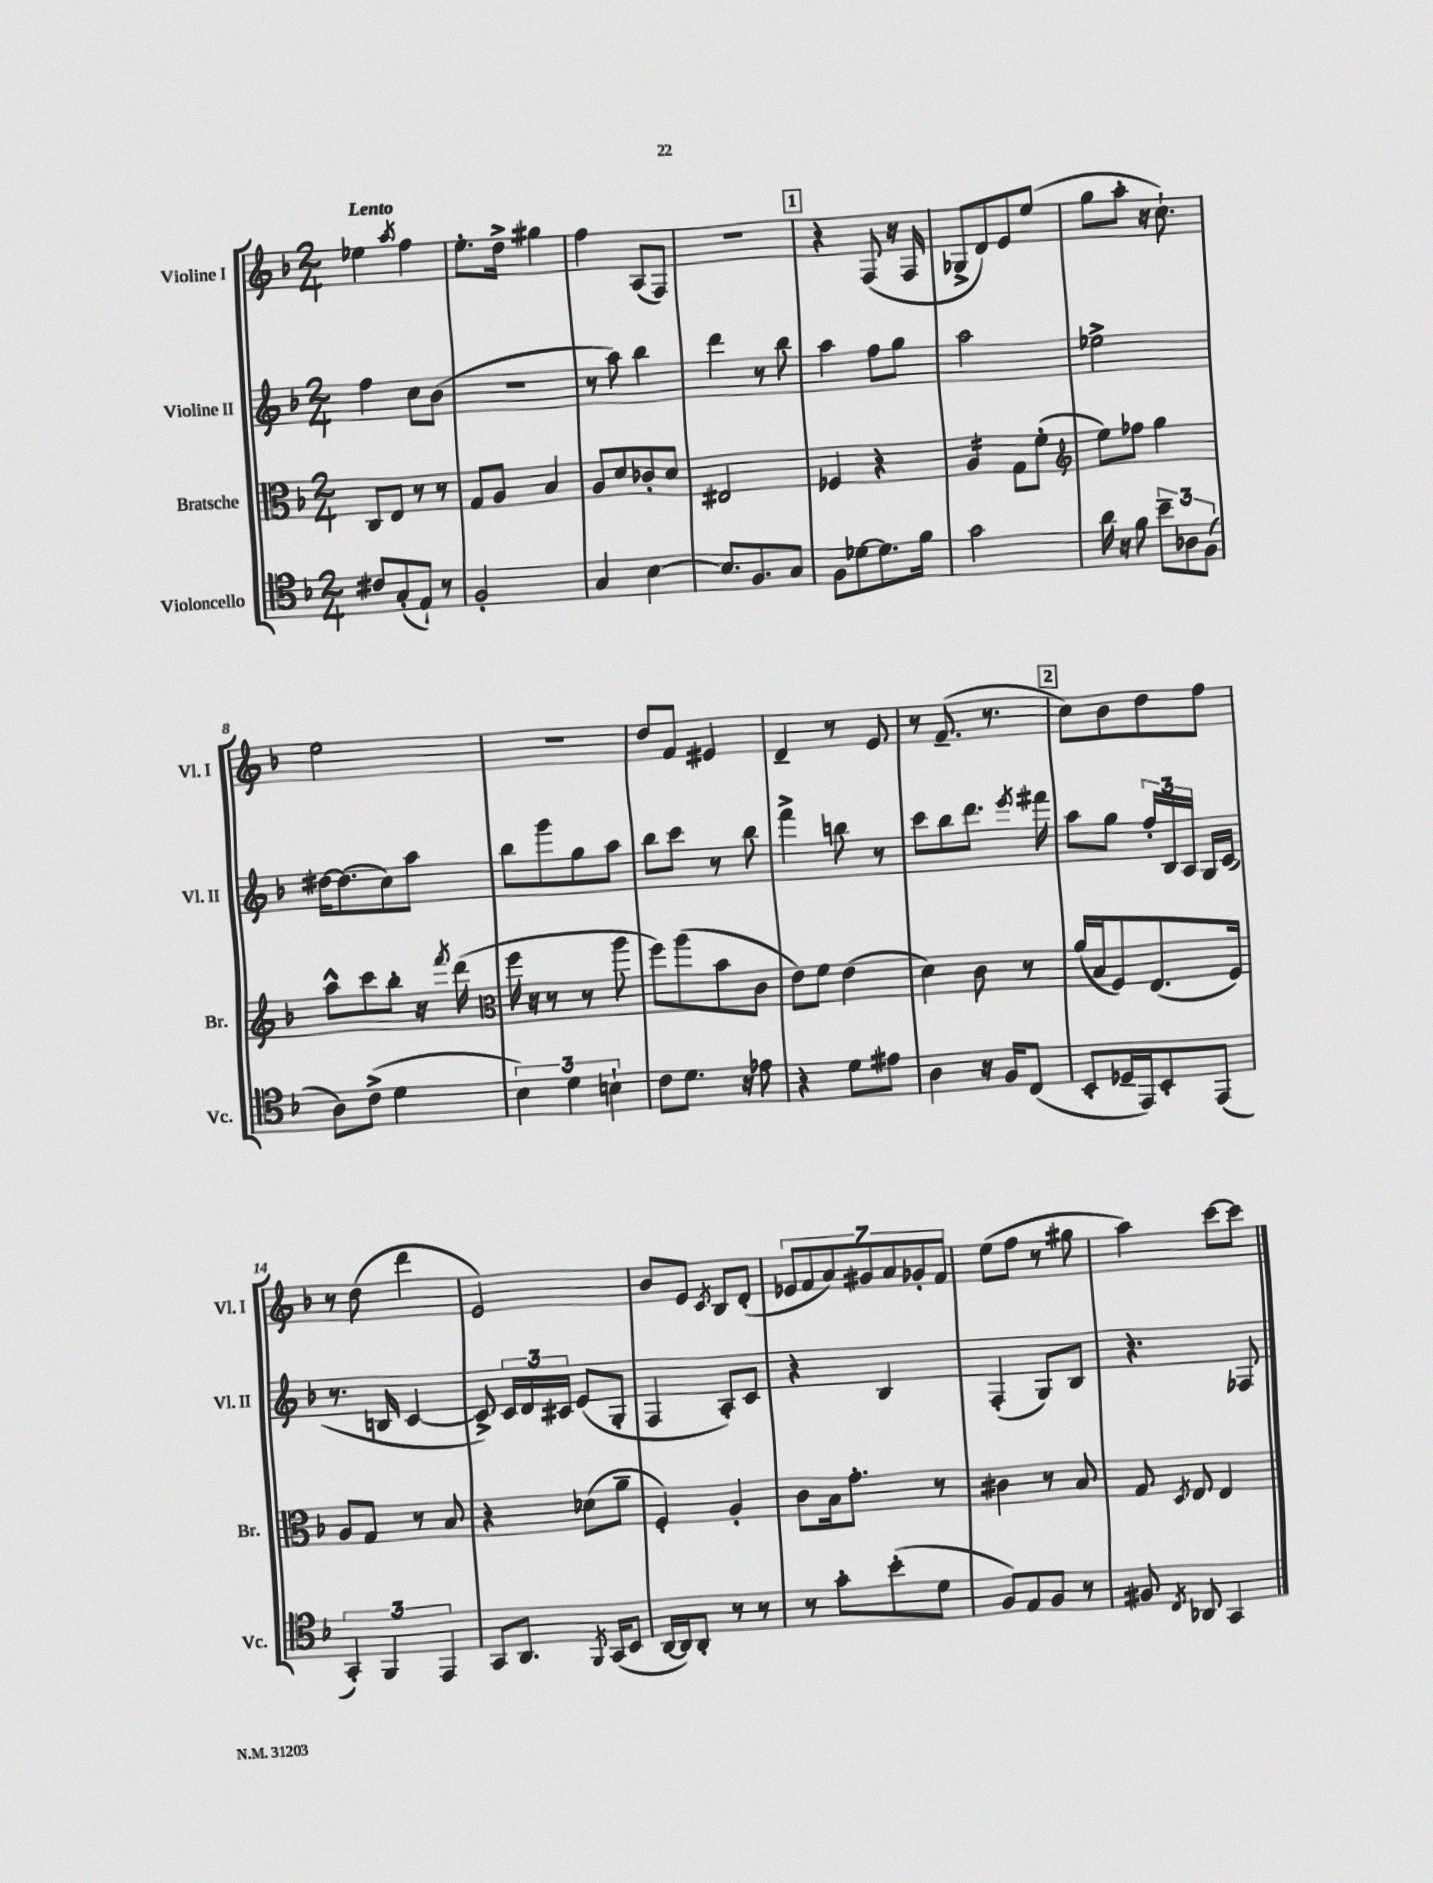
<<
\new StaffGroup <<
\new Staff = "s0" \with { instrumentName = "Violine I" shortInstrumentName = "Vl. I" } {
    \clef treble \key f \major \numericTimeSignature \time 2/4 \tempo "Lento"
    \autoBeamOff ees''4 \acciaccatura { a''8 } f''4 |
    e''8.[-. d''16]-> gis''4 |
    f''4 a8[( f8]) |
    R2 |
    \mark \markup { \box "1" } r4 f8( r16 f16 |
    ges8[-> d'8) e'8 e''8]( |
    g''8[ a''8]-. r16 c''8.-!) |
    e''2 |
    R2 |
    d''8[ f'8] eis'4 |
    d'4-- r8 e'8 |
    r8 f'8.--( r8. |
    \mark \markup { \box "2" } c''8[) bes'8 d''8 f''8] |
    r8 d''8( d'''4 |
    e'2) |
    bes'8[ e'8] \acciaccatura { c'8 } bes8[ d'8]-.( |
    \tuplet 7/4 { ees'8[ f'8 a'8) gis'8 a'8 ges'8-. f'8] } |
    e''8[( f''8] r8 gis''8 |
    a''4) c'''8[~ c'''8] \bar "|." |
}
\new Staff = "s1" \with { instrumentName = "Violine II" shortInstrumentName = "Vl. II" } {
    \clef treble \key f \major \numericTimeSignature \time 2/4
    \autoBeamOff f''4 c''8[ bes'8]( |
    R2 |
    r8 a''8) bes''4 |
    d'''4 r8 bes''8 |
    \mark \markup { \box "1" } a''4 f''8[ g''8] |
    a''2 |
    ees''2-> |
    dis''16[~ dis''8.( c''8) a''8] |
    bes''8[ g'''8 g''8 a''8] |
    bes''8[ c'''8] r8 bes''8 |
    f'''4-> b''8 r8 |
    c'''8[ bes''8 d'''8.] \acciaccatura { e'''8 } fis'''16 |
    \mark \markup { \box "2" } a''8[ g''8] \tuplet 3/2 { f''16[-. bes16 a16] } g16[ c'16]( |
    r8. b16 c'4~ |
    c'8->) \tuplet 3/2 { c'16[ d'16 cis'16] } e'8[( g8]-. |
    f4 a8[-.) c'8] |
    r4 bes4 |
    f4-.( g8[) bes8] |
    r4. fes8 \bar "|." |
}
\new Staff = "s2" \with { instrumentName = "Bratsche" shortInstrumentName = "Br." } {
    \clef alto \key f \major \numericTimeSignature \time 2/4
    \autoBeamOff c8[ e8] r8 r8 |
    g8[ a8] bes4 |
    a8[ d'8 ces'8-. d'8] |
    eis2 |
    \mark \markup { \box "1" } fes4 r4 |
    a4:16 g8[ f'8]-.( |
    \clef treble e''8[) fes''8] g''4 |
    a''8[-^ c'''8 bes''8]-. r16 \acciaccatura { f'''8 } d'''16( |
    \clef alto f''16 r16 r8 r8 a''8 |
    f''8[) a''8( bes'8 c'8] |
    e'8[) f'8] e'4( |
    d'4) c'8 r8 |
    \mark \markup { \box "2" } a'16[( bes16 f8) e8.( f16]) |
    a8[ g8] r8 bes8 |
    r4 des'8[( a'8]-- |
    f4-.) a4-. |
    c'8[ bes16 g'8.]-. r8 |
    cis'4 r8 bes8 |
    g8 \acciaccatura { d8 } e8 e4 \bar "|." |
}
\new Staff = "s3" \with { instrumentName = "Violoncello" shortInstrumentName = "Vc." } {
    \clef tenor \key f \major \numericTimeSignature \time 2/4
    \autoBeamOff cis'8[ g8-.( e8]-!) r8 |
    f2-. |
    g4 bes4~ |
    bes8.[ f8. g8] |
    \mark \markup { \box "1" } f8[ des'8~ des'8. f'16] |
    g'2 |
    a'16 r16 f'8 \tuplet 3/2 { bes'8[-- aes8 f8]( } |
    a8[) c'8]->( d'4 |
    \tuplet 3/2 { bes4) d'4 b4-! } |
    c'8[ d'8.] r16 ees'8 |
    r4 d'8[ eis'8] |
    a4 r16 f16[ c8]( |
    \mark \markup { \box "2" } bes,8[-. des16-- e,16) bes,8-. e,8]( |
    \tuplet 3/2 { g,4-.) f,4 e,4 } |
    g,8[ a,8.] \acciaccatura { f,8 } g,16[( bes,8] |
    a,16[~ a,16) a,8]-. r8 r8 |
    r8 g'8[-. bes'8-.( d'8] |
    f8[) e8 f8] r8 |
    fis8 \acciaccatura { c8 } aes,8 g,4 \bar "|." |
}
>>
>>
